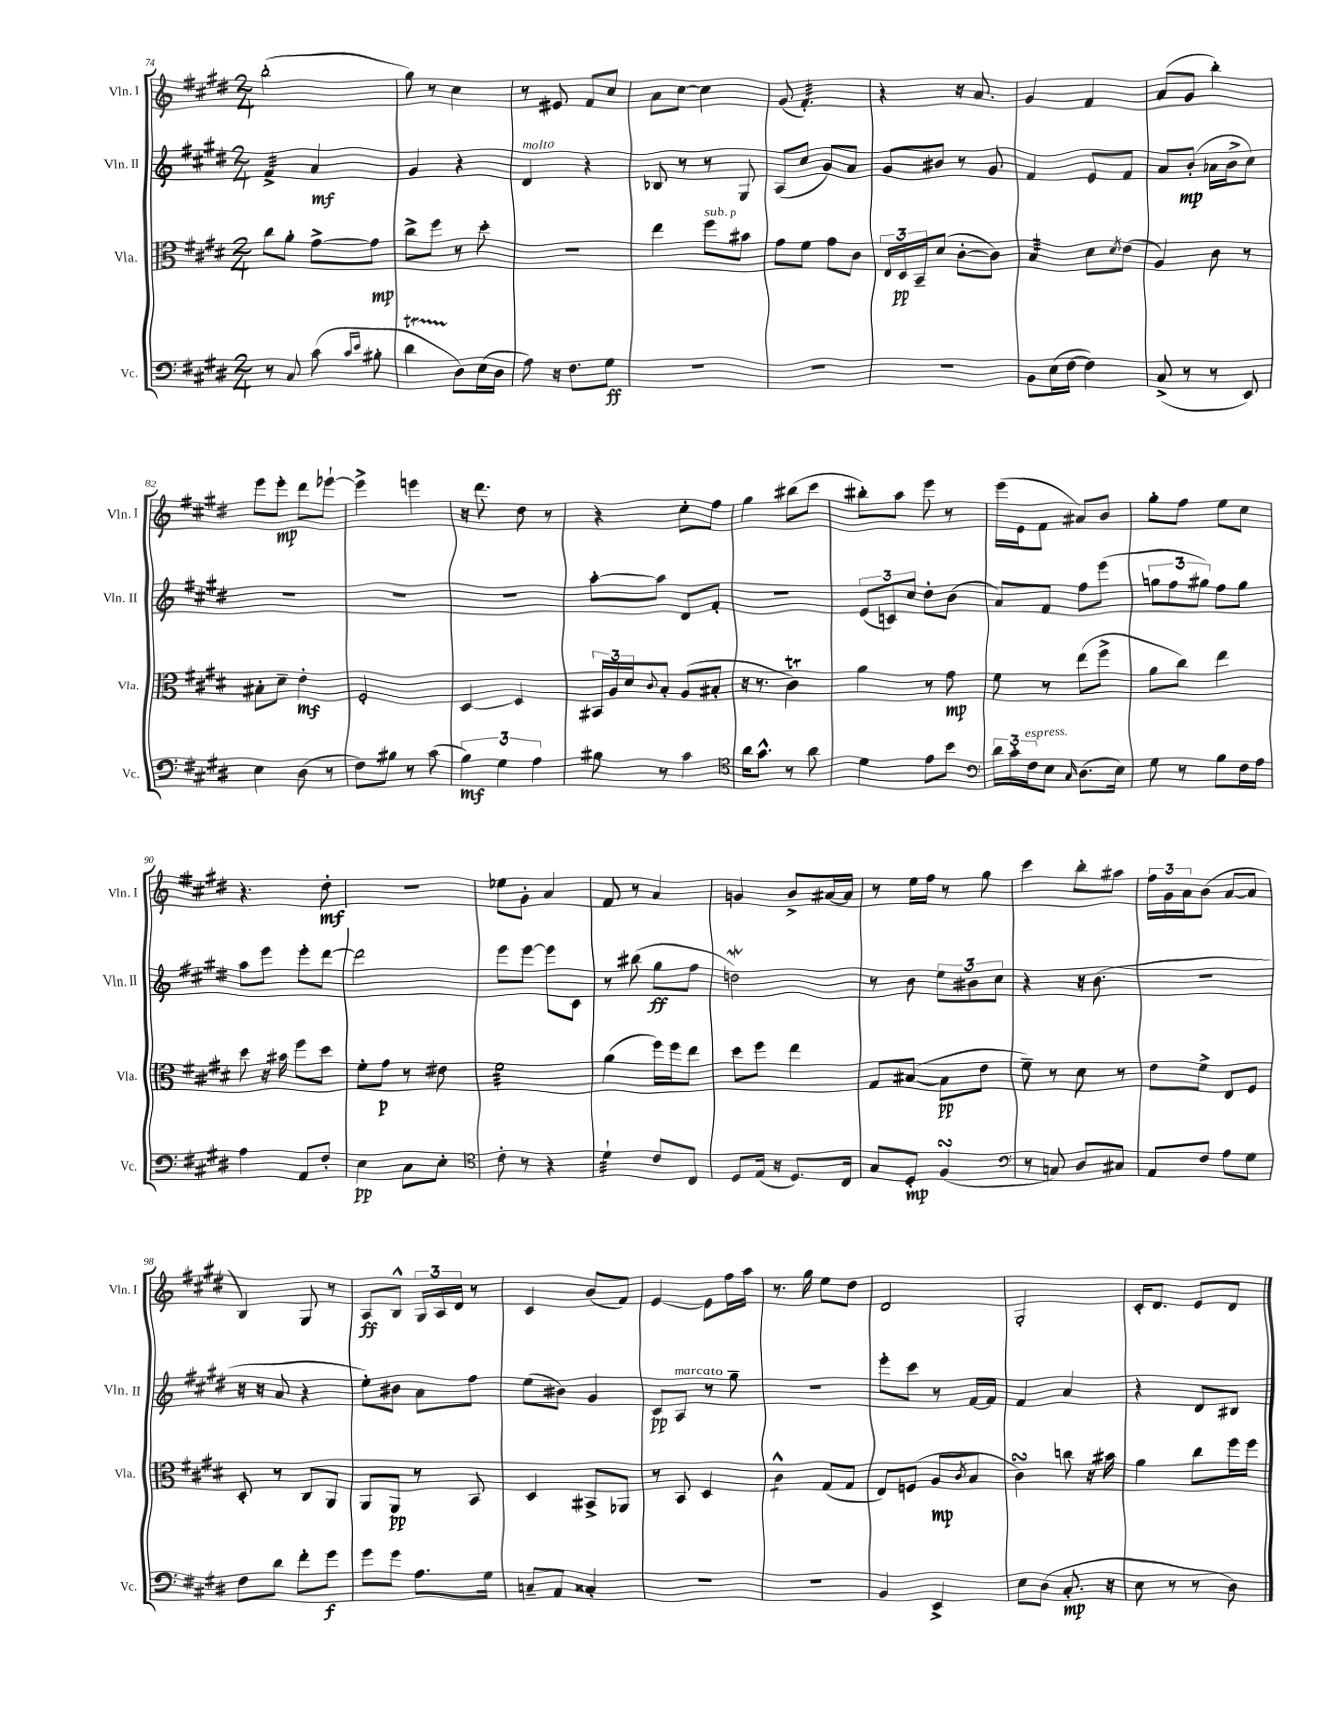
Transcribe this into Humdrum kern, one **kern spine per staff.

**kern	**kern	**kern	**kern
*staff4	*staff3	*staff2	*staff1
*clefF4	*clefC3	*clefG2	*clefG2
*k[f#c#g#d#]	*k[f#c#g#d#]	*k[f#c#g#d#]	*k[f#c#g#d#]
*M2/4	*M2/4	*M2/4	*M2/4
8r	8cc#	4f#^	(2bb'
8C#	8a'	.	.
(8c#	[8g#^	4a	.
16qqc#	.	.	.
16qqe	.	.	.
8B#'	8g#]	.	.
=	=	=	=
4d#	8cc#^	4g#	8gg#)
.	8ff#	.	8r
8D#)	8r	4r	4cc#
(16E	8dd#'	.	.
16D#	.	.	.
=	=	=	=
8A)	2r	4d#	8r
16r	.	.	8e#
8.F#	.	.	.
.	.	4r	8f#
8G#	.	.	8cc#
=	=	=	=
2r	4ee	8B-	8a
.	.	8r	[8cc#
.	8ff#	8r	4cc#]
.	8b#	8G#	.
=	=	=	=
2r	8g#	(8A	(8g#
.	8f#	8cc#	4.f#')
.	8g#	8g#)	.
.	8c#	8a	.
=	=	=	=
2r	24E	8g#	4r
.	24D#	.	.
.	24BB~	.	.
.	(8d#	8b#	.
.	[8c#'	8r	16r
.	.	.	8.a
.	8c#])	8g#	.
=	=	=	=
8BB	4B	4f#	4g#
(16E	.	.	.
[16F#	.	.	.
4F#])	8d#	8e	4f#
.	8qd#	.	.
.	(8e	8f#	.
=	=	=	=
(8C#^	4A)	8a	(8a
8r	.	(8b'	8g#
8r	8c#	16a-	4bb')
.	.	16b^	.
8EE)	8r	8cc#)	.
=	=	=	=
4E	8B#'	2r	8eee
.	8d#~	.	8eee'
(8D#	4e'	.	8ddd#
8r	.	.	[8eee-`
=	=	=	=
8F#)	2F#'	2r	4eee-^]
8B#	.	.	.
8r	.	.	4eee
(8c#	.	.	.
=	=	=	=
6B)	[4D#	2r	16r
.	.	.	8.ddd#
6G#	.	.	.
.	4D#]	.	8dd#
6A	.	.	.
.	.	.	8r
=	=	=	=
8B#	24BB#	[8aa'	4r
.	24A	.	.
.	24d#	.	.
.	8qqc#	.	.
8r	8B'	8aa]	.
4c#	(8A	8d#	8cc#'
.	8B#'	8f#'	8ff#
=	=	=	=
*clefC4	*	*	*
16a	16r	2r	4gg#
8.g#^^	8.r	.	.
8r	4c#)	.	(8bb#
8a	.	.	8ccc#
=	=	=	=
4d#	4a	(12e	8bb#')
.	.	12c)	.
.	.	.	8aa
.	.	12cc#	.
8e	8r	8dd#'	8eee
8b	8g#	(8b	8r
=	=	=	=
*clefF4	*	*	*
24d#	8f#	8a)	(16eee
24c#'	.	.	.
.	.	.	16e
24F#	.	.	.
8E	8r	8f#	8f#
16qqC#	.	.	.
(8.D#	(8ee	8ff#	8a#)
.	8ff#^	(8eee	8b
16E)	.	.	.
=	=	=	=
8G#	8a	12gg	8gg#'
.	.	12ff#	.
8r	8cc#)	.	8ff#
.	.	12gg#)	.
8B	4ee	8ff#	8ee
16F#	.	8gg#	8cc#
16A	.	.	.
=	=	=	=
4A	8dd#	8aa	4.r
.	16r	8eee	.
.	16b#	.	.
8AA	8ff#	8eee'	.
8F#'	8dd#	[8ddd#	8dd#'
=	=	=	=
4E	8f#'	2ddd#]	2r
.	8g#	.	.
8C#	8r	.	.
8E'	8e#	.	.
=	=	=	=
*clefC4	*	*	*
8c#'	2f#	8eee	8ee-
8r	.	[8eee	8g#'
4r	.	8eee]	4a
.	.	8c#	.
=	=	=	=
4d#`	(4a	8r	8f#
.	.	(8bb#	8r
8c#	16ff#)	8gg#	4a
.	16ff#	.	.
8C#	8ee	8ff#	.
=	=	=	=
8D#	8dd#	2dd)	4g
(16E	8ff#	.	.
16r	.	.	.
8.D#)	4ee	.	8b^
.	.	.	[16a#
16C#	.	.	16a#]
=	=	=	=
8G#	8G#	8r	8r
8D#'	([8B#	8b	16ee
.	.	.	16ff#
(4F#	8B#]	12ee	8r
.	.	12b#	.
.	8e	.	8gg#
.	.	12cc#	.
=	=	=	=
*clefF4	*	*	*
8r	8f#~)	4r	4ccc#
8C)	8r	.	.
8D#	8d#	16r	8bb'
.	.	(8.b	.
8C#	8r	.	8aa#
=	=	=	=
8AA	8e	2r	24ff#
.	.	.	24g#
.	.	.	24a
8F#	8f#^	.	(8b
8A	8E	.	[8a
8G#	8F#	.	8a]
=	=	=	=
8F#	8D#'	16r	4B)
.	.	16r	.
8d#	8r	8a	.
8f#'	8C#	4r	8G#
8g#	8AA	.	8r
=	=	=	=
8g#	8AA	8ee')	8A
8g#	8AA	8b#	8B^^
8.A	8r	8a	24G#
.	.	.	24A
.	.	.	24d#
.	8BB	8ff#	8r
16G#	.	.	.
=	=	=	=
8C~	4D#	(8ee	4c#
8AA	.	8b#)	.
4C##'	8BB#^	4g#	(8b
.	8AA-	.	8f#)
=	=	=	=
2r	8r	8c#	[4e
.	8BB	8A	.
.	4D#	8r	8e]
.	.	8gg#~	16ff#
.	.	.	16aa
=	=	=	=
2r	4c#^^	2r	8.r
.	.	.	16gg#
.	(8G#	.	8ee
.	8G#	.	8dd#
=	=	=	=
4BB	8E)	8eee'	2d#
.	(8F	8ccc#	.
4EE^	8A	8r	.
.	8qc#	.	.
.	8B	[16f#	.
.	.	16f#]	.
=	=	=	=
8E	4c#)	4f#	2G#'
(8D#	.	.	.
8.C#'	8cc	4a	.
.	16r	.	.
16r	16b#	.	.
=	=	=	=
8E	4a	4r	16c#'
.	.	.	8.d#
8r	.	.	.
8r	8cc#	8d#	8e
8D#)	16ff#	8B#	8d#
.	16ff#	.	.
==	==	==	==
*-	*-	*-	*-
